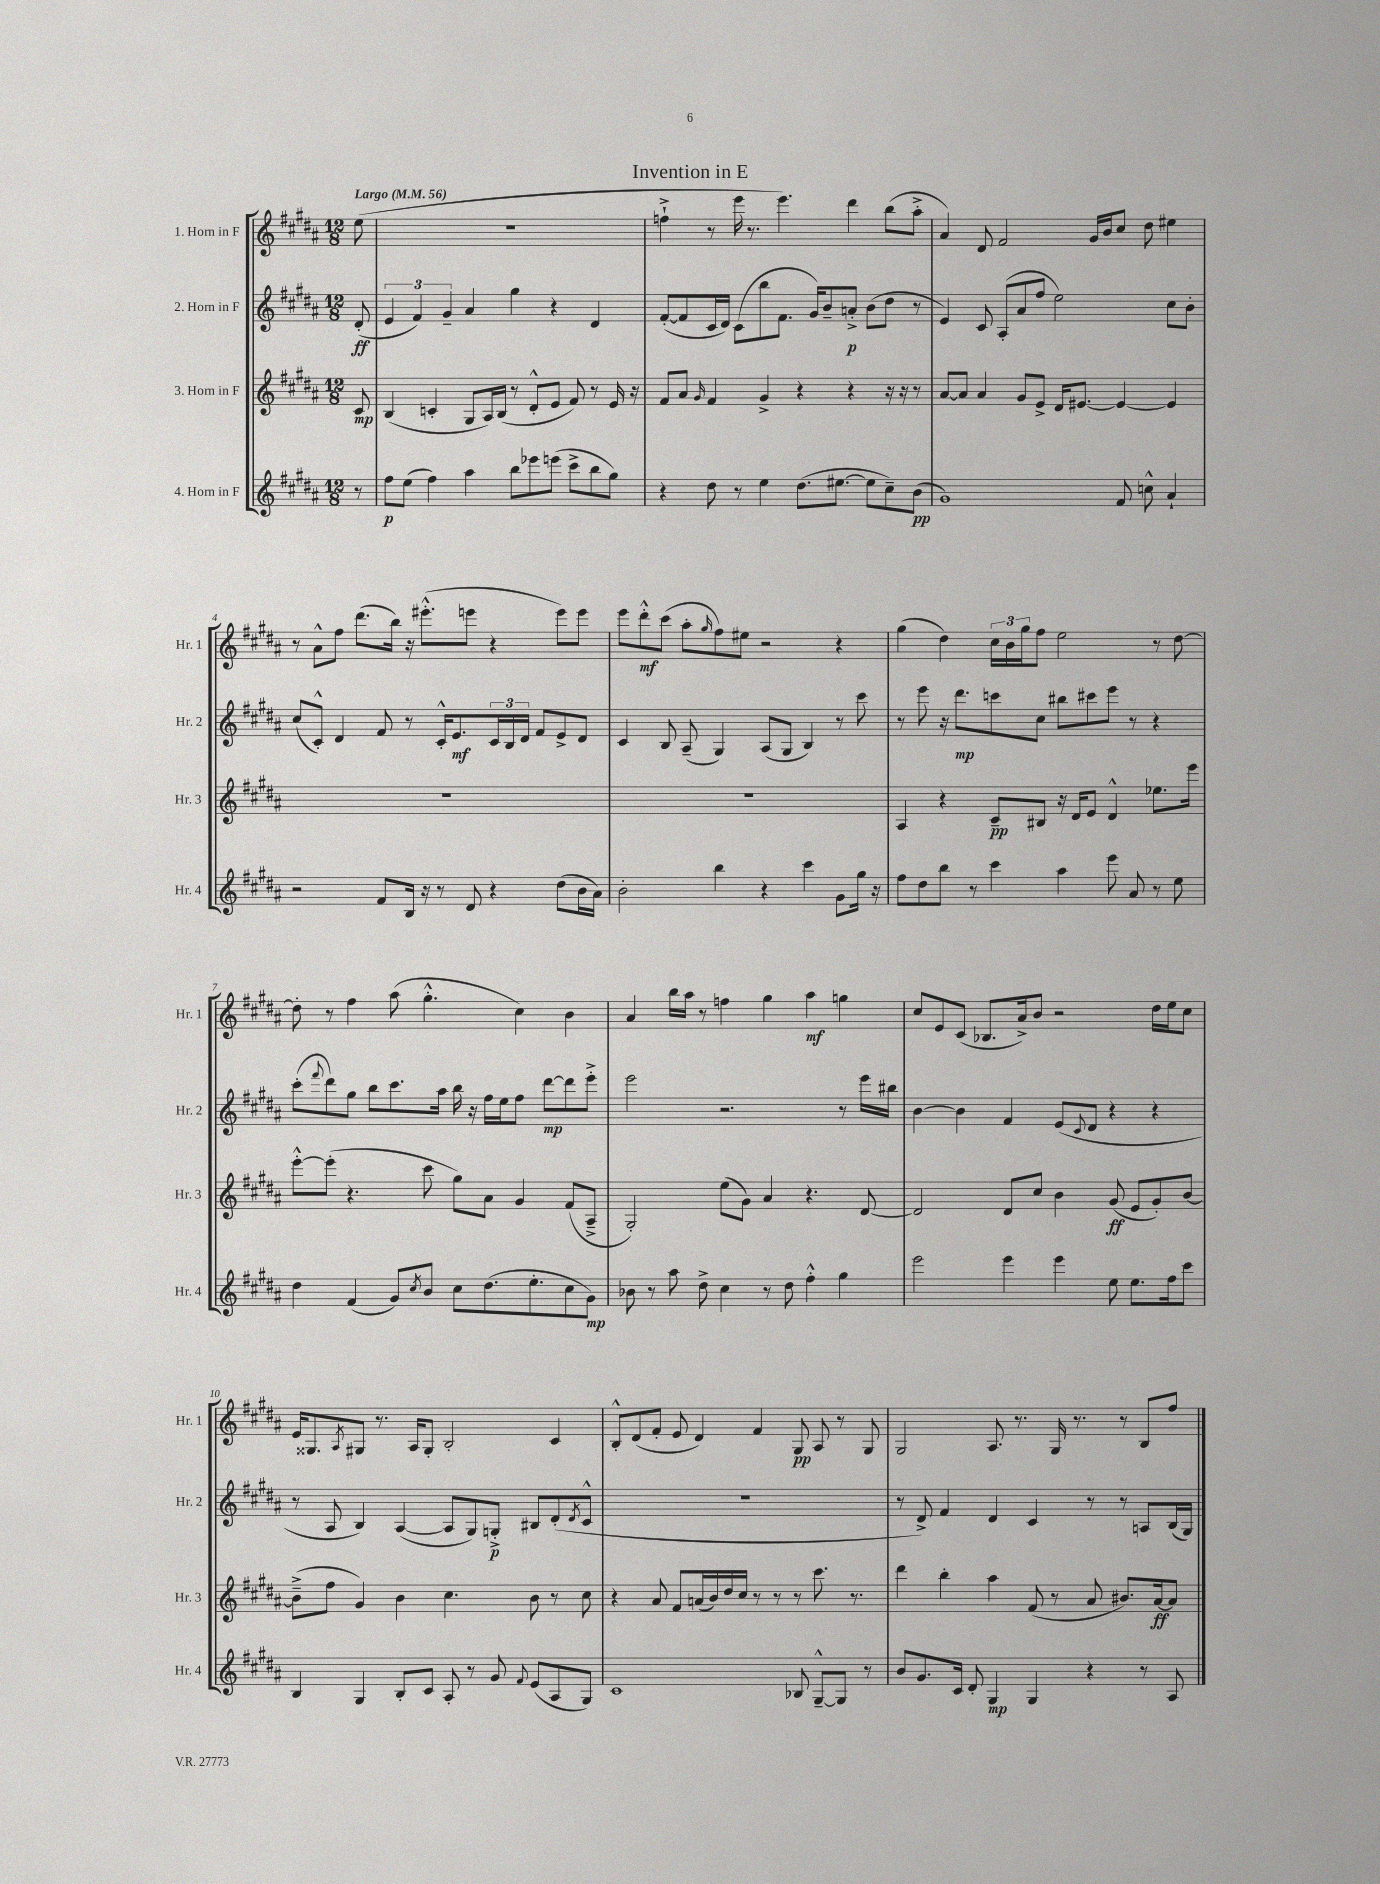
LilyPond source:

\header { title = "Invention in E" }
<<
\new StaffGroup <<
\new Staff = "s0" \with { instrumentName = "1. Horn in F" shortInstrumentName = "Hr. 1" } {
    \clef treble \key b \major \numericTimeSignature \time 12/8 \partial 8 \tempo "Largo" 4 = 56
    e''8( |
    R1. |
    f''4-!-> r8 e'''16 r8. e'''4.) dis'''4 b''8( ais''8-.-> |
    ais'4) dis'8 fis'2 gis'16 b'16 cis''8 dis''8 eis''4 |
    r8 ais'8-^ fis''8 dis'''8.( b''16) r16 eis'''8.-.-^( e'''8 r4 e'''8) e'''8 |
    e'''8 dis'''8-.-^\mf cis'''8( ais''8-. \grace { gis''16 } fis''8) eis''8 r2 r4 |
    gis''4( dis''4) \tuplet 3/2 { cis''16 b'16 gis''16 } fis''8 e''2 r8 dis''8~ |
    dis''8-. r8 fis''4 ais''8( gis''4.-.-^ cis''4) b'4 |
    ais'4 b''16 ais''16 r8 f''4 gis''4 ais''4\mf g''4 |
    cis''8 e'8 cis'8( bes8. ais'16->) b'8 r2 dis''16 e''16 cis''8 |
    e'16 gisis8. \acciaccatura { ais8 } gis8 r8. ais16 gis8-. b2-. cis'4 |
    b8-.-^ dis'8( fis'8-. e'8 dis'4) fis'4 gis8\pp ais8 r8 gis8 |
    gis2 ais8. r8. gis16 r8. r8 b8 fis''8 \bar "|." |
}
\new Staff = "s1" \with { instrumentName = "2. Horn in F" shortInstrumentName = "Hr. 2" } {
    \clef treble \key b \major \numericTimeSignature \time 12/8 \partial 8
    dis'8-.\ff( |
    \tuplet 3/2 { e'4 fis'4) gis'4-- } ais'4 gis''4 r4 dis'4 |
    fis'8~-.( fis'8 cis'16 dis'16) cis'8( b''8 fis'8. gis'16) b'8-- a'8-.->\p b'8( dis''8 r8 |
    e'4) cis'8 ais8-.( ais'8 fis''8 e''2) cis''8 b'8-. |
    cis''8( cis'8-.-^) dis'4 fis'8 r8 cis'16-.-^ e'8.\mf \tuplet 3/2 { cis'16 b16 dis'16 } fis'8 e'8-> dis'8 |
    cis'4 b8 ais8--( gis4) ais8( gis8 b4) r8 cis'''8 |
    r8 e'''8 r16 dis'''8.\mp c'''8 cis''8 bis''8 cis'''8 e'''8 r8 r4 |
    cis'''8-.( \appoggiatura { fis'''8 } dis'''8) gis''8 b''8 cis'''8. ais''16 b''16 r16 fis''16 e''16 fis''8 dis'''8~\mp dis'''8 e'''8-.-> |
    e'''2 r2. r8 e'''16 bis''16 |
    b'4~ b'4 fis'4 e'8( \appoggiatura { cis'8 } dis'8 r4 r4 |
    r8 ais8 b4) ais4~( ais8 gis8) g8-.->\p bis8 dis'8-.( \acciaccatura { dis'8 } cis'8-^ |
    R1. |
    r8 dis'8->) fis'4 dis'4 cis'4 r8 r8 a8 b16( gis16) \bar "|." |
}
\new Staff = "s2" \with { instrumentName = "3. Horn in F" shortInstrumentName = "Hr. 3" } {
    \clef treble \key b \major \numericTimeSignature \time 12/8 \partial 8
    cis'8\mp |
    b4( c'4-. gis8 ais16) b16( r8 dis'8-.-^ e'8 fis'8) r8 e'16 r16 |
    fis'8 ais'8 \grace { gis'16 } fis'4 gis'4-> r4 r4 r16 r16 r8 |
    ais'8~ ais'8 ais'4 gis'8 e'8-> dis'16 eis'8.~ eis'4~ eis'4 |
    R1. |
    R1. |
    ais4 r4 cis'8--\pp bis8 r16 dis'16 e'8 dis'4-^ ees''8. e'''16 |
    e'''8~-.-^ e'''8-.( r4. cis'''8 gis''8) ais'8 gis'4 fis'8( ais8---> |
    gis2-.) e''8( gis'8) ais'4 r4. dis'8~ |
    dis'2 dis'8 cis''8 b'4 gis'8\ff( e'8 gis'8-.) b'8~ |
    b'8--->( fis''8 gis'4) b'4 cis''4. b'8 r8 cis''8 |
    r4 ais'8 fis'8 a'16( b'16) dis''16 cis''16 r8 r8 r8 cis'''8. r8. |
    dis'''4 b''4-. ais''4 fis'8( r8 ais'8 bis'8.) ais'16~\ff ais'8 \bar "|." |
}
\new Staff = "s3" \with { instrumentName = "4. Horn in F" shortInstrumentName = "Hr. 4" } {
    \clef treble \key b \major \numericTimeSignature \time 12/8 \partial 8
    r8 |
    fis''8\p e''8( fis''4) ais''4 b''8 ees'''8 e'''8( cis'''8-> b''8 gis''8) |
    r4 dis''8 r8 e''4 dis''8.( eis''8.~ eis''8 cis''8--) b'8\pp( |
    gis'1) fis'8 c''8-^ ais'4-! |
    r2 fis'8 b16 r16 r8 dis'8 r4 dis''8( b'16 ais'16) |
    b'2-. b''4 r4 cis'''4 gis'8 gis''16 r16 |
    fis''8 dis''8 b''8 r8 cis'''4 ais''4 e'''8 ais'8 r8 e''8 |
    dis''4 fis'4( gis'8) \acciaccatura { cis''8 } b'8 cis''8 dis''8.( e''8.-. cis''8 gis'8\mp) |
    bes'8 r8 ais''8 dis''8-> cis''4 r8 dis''8 fis''4-.-^ gis''4 |
    e'''2 e'''4 e'''4 e''8 e''8. fis''16 cis'''8 |
    b4 gis4 b8-. cis'8 ais8-. r8 gis'8 \appoggiatura { fis'8 } e'8( ais8 gis8) |
    cis'1 bes8 gis8~---^ gis8 r8 |
    b'8 gis'8. cis'16 dis'8-. gis4\mp gis4 r4 r8 ais8 \bar "|." |
}
>>
>>
